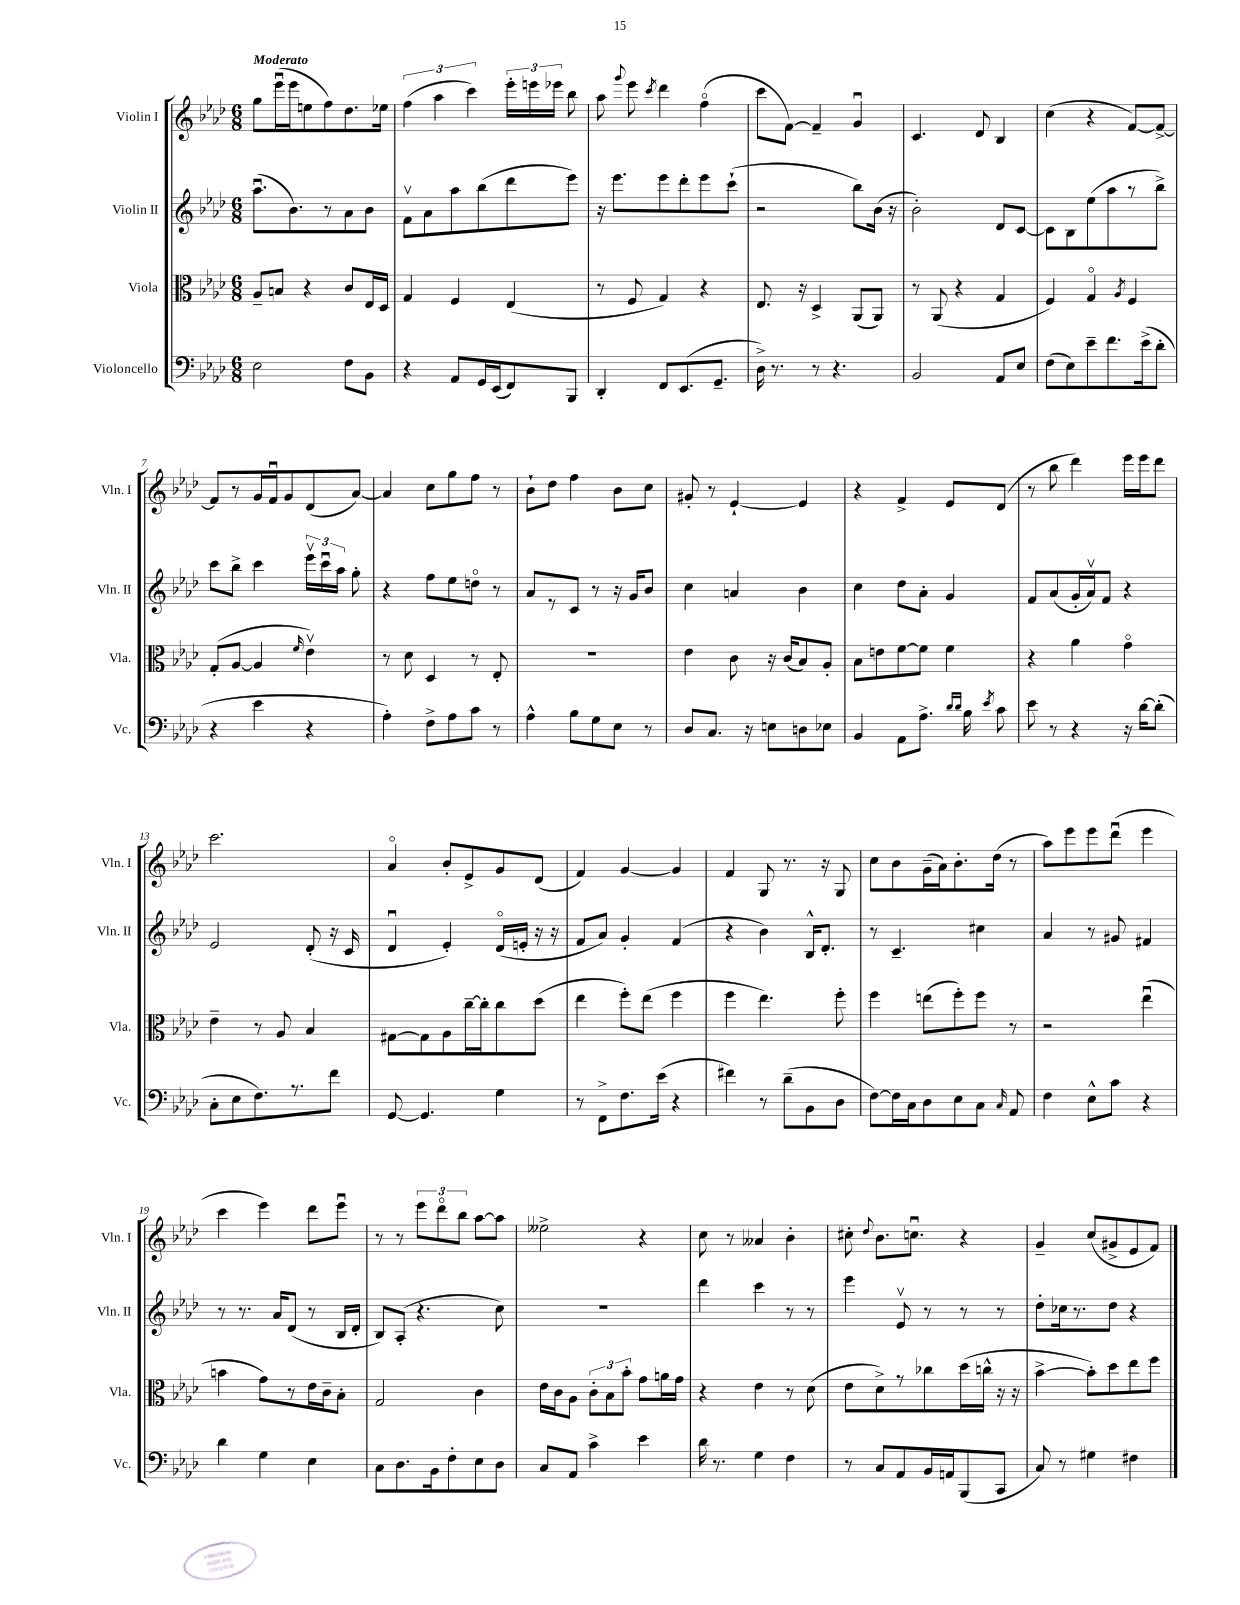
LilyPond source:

<<
\new StaffGroup <<
\new Staff = "s0" \with { instrumentName = "Violin I" shortInstrumentName = "Vln. I" } {
    \clef treble \key aes \major \numericTimeSignature \time 6/8 \tempo "Moderato"
    \autoBeamOff g''8[ ees'''16\downbow( ees'''16 e''8 f''8) des''8. ees''16] |
    \tuplet 3/2 { f''4( aes''4 c'''4) } \tuplet 3/2 { ees'''16[-. e'''16 ees'''16] } bes''8 |
    aes''8 \appoggiatura { g'''8 } ees'''8 \acciaccatura { c'''8 } des'''4 f''4\flageolet( |
    c'''8[ f'8]~) f'4-- g'4\downbow |
    c'4. des'8 bes4 |
    c''4( r4 f'8[~) f'8]~-> |
    f'8[ r8 g'16 f'16\downbow g'8 des'8( aes'8]~) |
    aes'4 c''8[ g''8 f''8] r8 |
    bes'8[-! des''8] f''4 bes'8[ c''8] |
    gis'8-. r8 ees'4~-! ees'4 |
    r4 f'4-> ees'8[ des'8]( |
    r8 bes''8 des'''4) ees'''16[ ees'''16 des'''8] |
    c'''2. |
    aes'4\flageolet bes'8[-. ees'8-> g'8 des'8]( |
    f'4) g'4~ g'4 |
    f'4 g8 r8. r16 g8 |
    c''8[ bes'8 g'16--( aes'16) bes'8.-. des''16]( r8 |
    aes''8[) ees'''8 ees'''8 des'''8]\downbow( ees'''4 |
    c'''4 ees'''4) des'''8[ ees'''8]\downbow |
    r8 r8 \tuplet 3/2 { ees'''8[ des'''8\flageolet bes''8] } aes''8[~ aes''8] |
    eeses''2-> r4 |
    c''8 r8 aeses'4 bes'4-. |
    cis''8-. \appoggiatura { des''8 } bes'8.[ c''8.]\downbow r4 |
    g'4-- c''8[( gis'8-> ees'8 f'8]) \bar "|." |
}
\new Staff = "s1" \with { instrumentName = "Violin II" shortInstrumentName = "Vln. II" } {
    \clef treble \key aes \major \numericTimeSignature \time 6/8
    \autoBeamOff aes''8.[\downbow( bes'8.) r8 aes'8 bes'8] |
    f'8[\upbow aes'8 aes''8 bes''8( des'''8 ees'''8]) |
    r16 ees'''8.[ ees'''8 des'''8-. ees'''8 c'''8]-!( |
    r2 bes''8[) bes'16]( r16 |
    bes'2-.) des'8[ c'8]~ |
    c'8[ bes8 ees''8( aes''8 r8 bes''8]->) |
    c'''8[ bes''8]-> c'''4 \tuplet 3/2 { ees'''16[\upbow c'''16\downbow aes''16] } g''8-. |
    r4 f''8[ ees''8 d''8]\flageolet r8 |
    aes'8[ r8 c'8] r8 r16 g'16[ bes'8] |
    c''4 a'4 bes'4 |
    c''4 des''8[ aes'8]-. g'4 |
    f'8[ aes'8( g'16-. aes'16\upbow) f'8] r4 |
    ees'2 des'8-.( r16 c'16 |
    des'4\downbow ees'4-.) des'16[\flageolet( e'16]-. r16 r16 |
    f'8[ aes'8]) g'4-. f'4( |
    r4 bes'4) bes16[-^ des'8.]-. |
    r8 c'4.-- cis''4 |
    aes'4 r8 gis'8 fis'4 |
    r8 r8. aes'16[ des'8]( r8 bes16[ des'16]-. |
    bes8[) aes8]-.( r4. c''8) |
    R2. |
    des'''4 c'''4 r8 r8 |
    ees'''4 ees'8\upbow r8 r8 r8 |
    des''8[-. ces''16 r8. des''8] r4 \bar "|." |
}
\new Staff = "s2" \with { instrumentName = "Viola" shortInstrumentName = "Vla." } {
    \clef alto \key aes \major \numericTimeSignature \time 6/8
    \autoBeamOff aes8[-- b8] r4 c'8[ ees16 des16] |
    g4 f4 ees4( |
    r8 f8 g4) r4 |
    ees8. r16 des4-> aes,8[( aes,8]) |
    r8 aes,8( r4 g4 |
    f4) g4\flageolet \acciaccatura { aes8 } f4 |
    g8[-.( aes8]~ aes4 \grace { f'16 } ees'4\upbow) |
    r8 des'8 des4 r8 ees8-. |
    R2. |
    ees'4 c'8 r16 c'16[( bes8) aes8]-. |
    bes8[ e'8 f'8~ f'8] f'4 |
    r4 aes'4 g'4\flageolet |
    ees'4-- r8 aes8 bes4 |
    gis8[~ gis8 aes8 c''16~-- c''16-. c''8 des''8]( |
    ees''4 f''8[-.) ees''8]( f''4 |
    f''4 ees''4.) f''8-. |
    f''4 e''8[( f''8-.) f''8] r8 |
    r2 ees''4\downbow( |
    b'4 g'8[) r8 ees'16 c'16-- bes8]-. |
    g2 c'4 |
    ees'16[ c'16 aes8] \tuplet 3/2 { c'8[-. bes8 bes'8]-. } g'8[ a'16 g'16] |
    r4 ees'4 r8 des'8( |
    ees'8[ des'8->) r8 ces''8 des''16( c''16]-^ r16 r16 |
    bes'4~-> bes'8[-.) des''8 ees''8 f''8] \bar "|." |
}
\new Staff = "s3" \with { instrumentName = "Violoncello" shortInstrumentName = "Vc." } {
    \clef bass \key aes \major \numericTimeSignature \time 6/8
    \autoBeamOff ees2 f8[ bes,8] |
    r4 aes,8[ g,16 ees,16( f,8) bes,,8] |
    des,4-. f,8[ ees,8.( g,8.]-- |
    des16->) r8. r8 r4. |
    bes,2 aes,8[ ees8] |
    f8[( ees8) ees'8-- f'8. ees'16->( des'8]-. |
    r4 ees'4 r4 |
    aes4-.) f8[-> aes8 c'8] r8 |
    aes4-^ bes8[ g8 ees8] r8 |
    des8[ c8.] r16 e8[ d8 ees8] |
    bes,4 aes,8[ aes8.]-> \grace { des'16[ des'16] } bes16 \acciaccatura { ees'8 } c'8 |
    ees'8 r8 r4 r16 des'16[~ des'8]-.( |
    c8[-. ees8 f8.) r8. f'8] |
    g,8~ g,4. g4 |
    r8 f,8[-> f8. ees'16]( r4 |
    fis'4) r8 des'8[--( bes,8 des8] |
    f8[~) f16 c16 des8 ees8 c8] \grace { c16 } aes,8 |
    f4 ees8[-^ c'8] r4 |
    des'4 g4 ees4 |
    c8[ des8. bes,16 f8-. ees8 des8] |
    c8[ aes,8] c'4-> ees'4 |
    des'16 r8. g4 f4 |
    r8 c8[ aes,8 bes,16 a,16 bes,,8( c,8] |
    c8) r8 gis4 fis4 \bar "|." |
}
>>
>>
